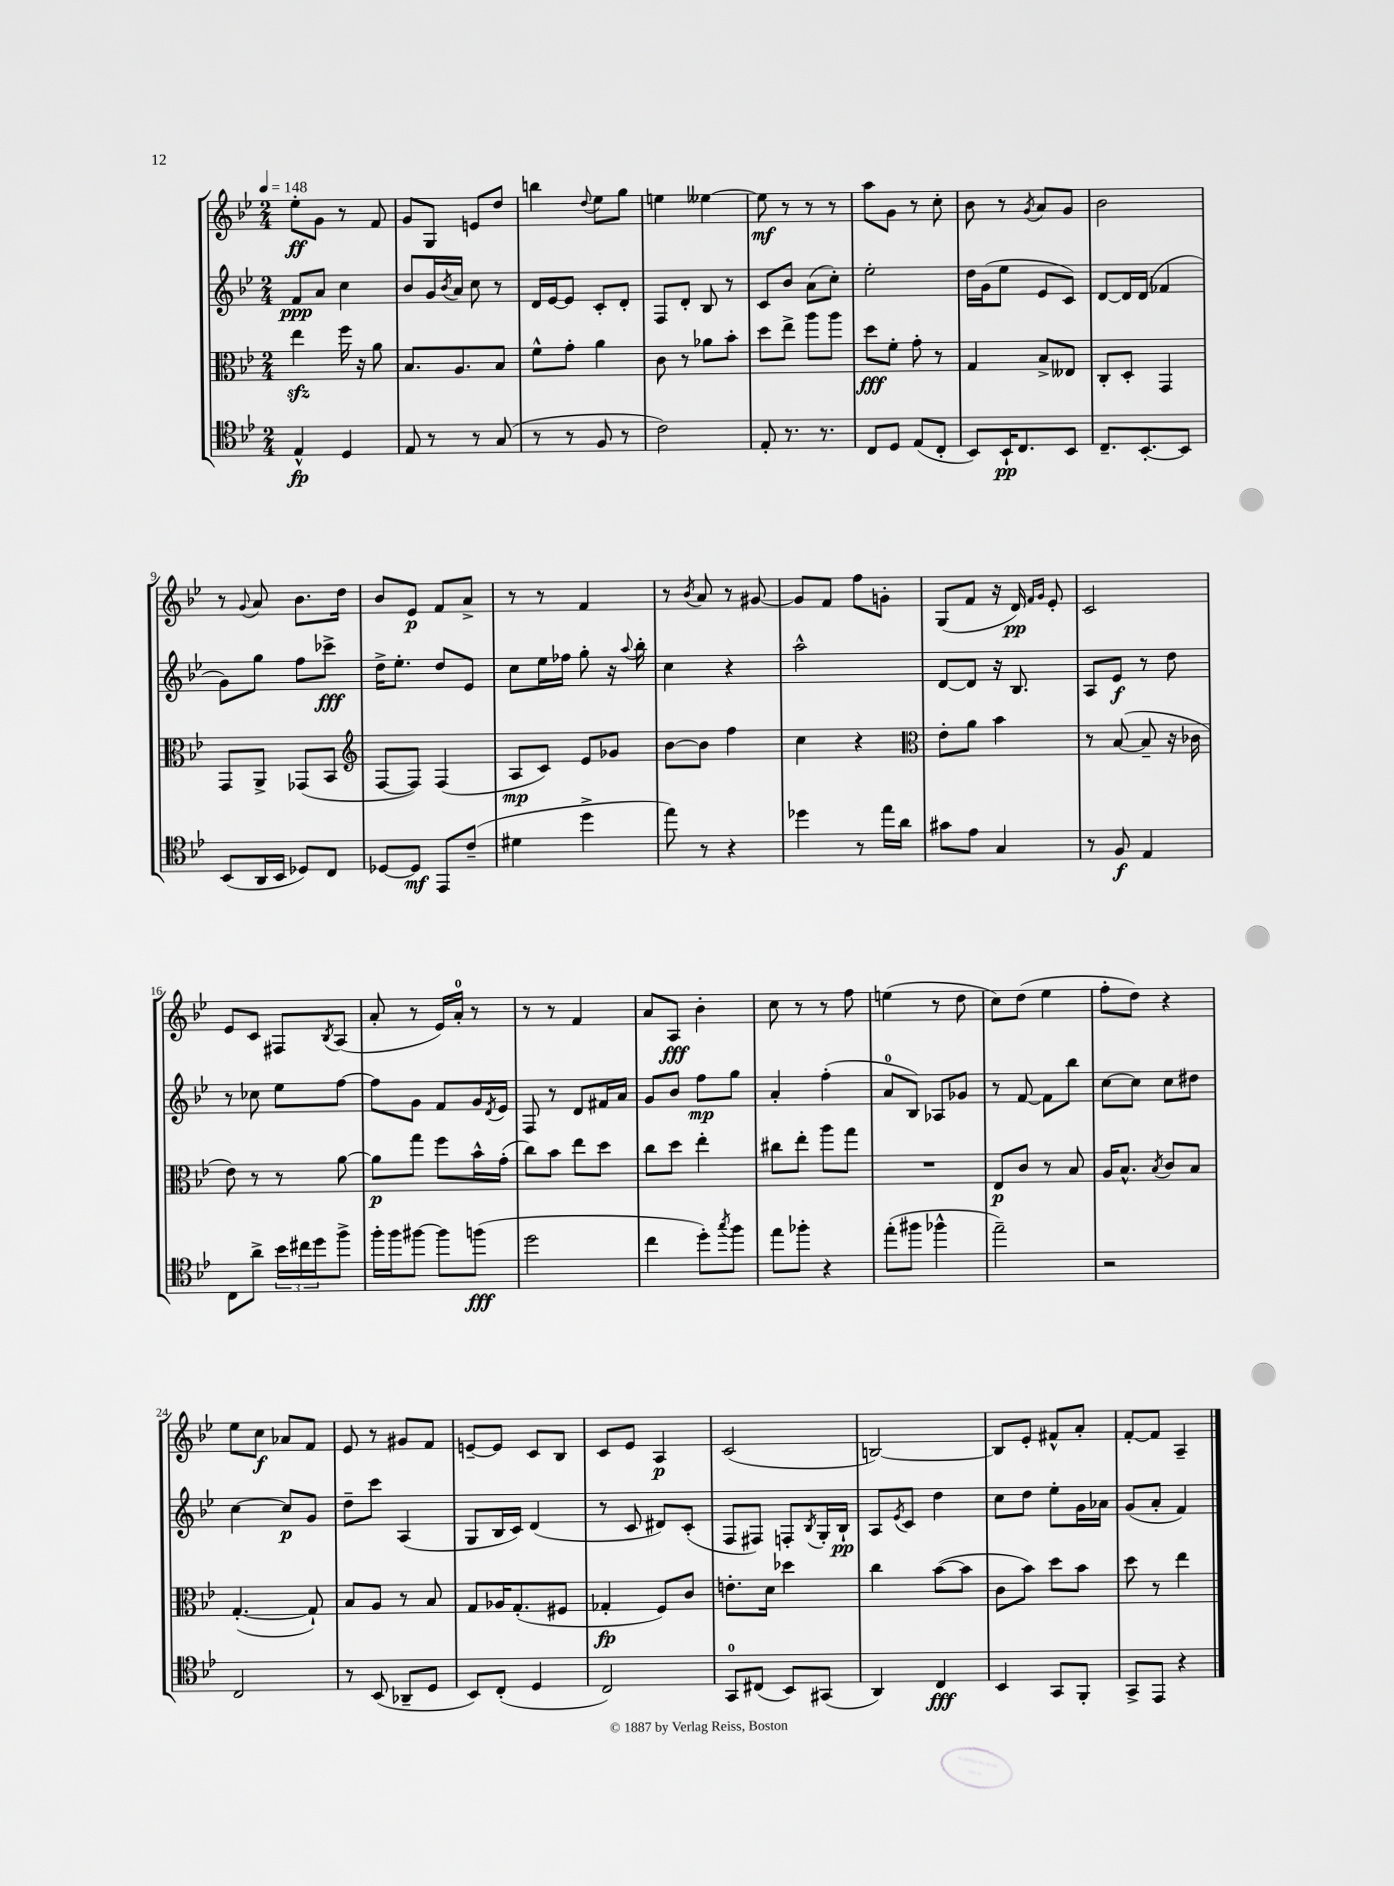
<<
\new StaffGroup <<
\new Staff = "s0" {
    \clef treble \key bes \major \numericTimeSignature \time 2/4 \tempo 4 = 148
    ees''8-.\ff g'8 r8 f'8 |
    g'8 g8 e'8 d''8 |
    b''4 \appoggiatura { d''8 } ees''8 g''8 |
    e''4 eeses''4~ |
    eeses''8\mf r8 r8 r8 |
    a''8 g'8 r8 c''8-. |
    bes'8 r8 \acciaccatura { g'8 } a'8 g'8 |
    bes'2 |
    r8 \appoggiatura { g'8 } a'8 bes'8. d''16 |
    bes'8 ees'8\p f'8 a'8-> |
    r8 r8 f'4 |
    r8 \acciaccatura { bes'8 } a'8 r8 gis'8~ |
    gis'8 f'8 f''8 g'8-. |
    g8( f'8 r16 d'16\pp) \grace { f'16 g'16 } ees'8-. |
    c'2 |
    ees'8 c'8 fis8 \acciaccatura { bes8 } a8( |
    a'8-. r8 ees'16) a'16-0-. r8 |
    r8 r8 f'4 |
    a'8 a8\fff bes'4-. |
    c''8 r8 r8 f''8 |
    e''4( r8 d''8 |
    c''8) d''8( ees''4 |
    f''8-. d''8) r4 |
    ees''8 c''8\f aes'8 f'8 |
    ees'8 r8 gis'8 f'8 |
    e'8~-- e'8 c'8 bes8 |
    c'8 ees'8 a4\p |
    c'2( |
    b2~) |
    b8 ees'8-. fis'8-^ a'8-. |
    f'8~-. f'8 a4-- \bar "|." |
}
\new Staff = "s1" {
    \clef treble \key bes \major \numericTimeSignature \time 2/4
    f'8\ppp a'8 c''4 |
    bes'8 g'16 \acciaccatura { bes'8 } a'16 c''8 r8 |
    d'16 ees'16~ ees'8 c'8-. d'8-. |
    f8 d'8-. bes8 r8 |
    c'8 bes'8 a'8( c''8-.) |
    ees''2-. |
    d''16 g'16( ees''8 ees'8 c'8) |
    d'8~ d'16 d'16( fes'4 |
    g'8) g''8 f''8 ces'''8->\fff |
    d''16-> ees''8.-. d''8 ees'8 |
    c''8 ees''16 fes''16 g''8-. r16 \appoggiatura { a''8 } bes''16-. |
    c''4 r4 |
    a''2-^ |
    d'8~ d'8 r16 bes8. |
    a8 ees'8\f r8 d''8 |
    r8 ces''8 ees''8 f''8~ |
    f''8 g'8 f'8 g'16 \acciaccatura { d'8 } ees'16 |
    f8 r8 d'8 fis'16 a'16 |
    g'8 bes'8 f''8\mp g''8 |
    a'4-. f''4-.( |
    a'8-0 bes8) aes8 ges'8 |
    r8 f'8~ f'8 bes''8 |
    c''8~ c''8 c''8 dis''8 |
    c''4~ c''8\p g'8 |
    d''8-- c'''8 a4( |
    g8 bes16 c'16) d'4( |
    r8 c'8 dis'8) c'8-.( |
    f8 fis8) f8-. \acciaccatura { bes8 } g16-. bes16-!\pp |
    a8 \acciaccatura { ees'8 } c'8 d''4 |
    c''8 d''8 ees''8-. g'16 aes'16 |
    g'8( a'8-. f'4) \bar "|." |
}
\new Staff = "s2" {
    \clef alto \key bes \major \numericTimeSignature \time 2/4
    ees''4\sfz f''16 r16 a'8 |
    bes8. a8. bes8 |
    f'8-^ g'8-. a'4 |
    c'8 r8 aes'8 bes'8-. |
    d''8 ees''8-> a''8 a''8 |
    d''8\fff f'8-. g'8-. r8 |
    g4 bes8-> eeses8 |
    c8-. d8-. g,4 |
    g,8 a,8-> ges,8( bes,8 |
    \clef treble f8~ f8) f4( |
    a8\mp c'8) ees'8 ges'8 |
    bes'8~ bes'8 f''4 |
    c''4 r4 |
    \clef alto ees'8-. a'8 bes'4 |
    r8 bes8~( bes8-- r16 ces'16 |
    ees'8) r8 r8 a'8~ |
    a'8\p g''8 f''8 bes'16-^ g'16-.( |
    c''8) bes'8 ees''8 d''8 |
    c''8 d''8 ees''4-. |
    cis''8 ees''8-. a''8 g''8 |
    R2 |
    ees8\p c'8 r8 bes8 |
    a16 bes8.-^ \acciaccatura { bes8 } c'8 bes8 |
    g4.~-.( g8-!) |
    bes8 a8 r8 bes8 |
    g8 aes16 g8.-.( fis8 |
    ges4-.\fp f8) c'8 |
    e'8.-. d'16 des''4 |
    c''4 bes'8~( bes'8 |
    c'8 bes'8) d''8 bes'8 |
    d''8 r8 ees''4 \bar "|." |
}
\new Staff = "s3" {
    \clef tenor \key bes \major \numericTimeSignature \time 2/4
    ees4-^\fp d4 |
    ees8 r8 r8 g8( |
    r8 r8 f8 r8 |
    c'2) |
    ees8-. r8. r8. |
    c8 d8 ees8( c8-. |
    bes,8) bes,16-!\pp c8. bes,8 |
    c8.-- bes,8.~-. bes,8 |
    bes,8( a,16 bes,16 des8) c8 |
    des8~ des8\mf ees,8 c'8--( |
    dis'4 d''4-> |
    ees''8) r8 r4 |
    des''4 r8 ees''16 a'16 |
    gis'8 ees'8 g4 |
    r8 f8\f ees4 |
    c8 a'8-> \tuplet 3/2 { bes'16 cis''16 d''16 } f''8-> |
    f''16-. f''16 fis''8~ fis''8 f''8\fff( |
    d''2 |
    c''4 d''8-.) \acciaccatura { g''8 } f''8 |
    ees''8 fes''8-. r4 |
    ees''8-.( fis''8 fes''4-^ |
    ees''2--) |
    r2 |
    c2 |
    r8 bes,8( aes,8-- d8 |
    bes,8) c8-.( d4 |
    c2) |
    g,8-0 cis8( bes,8) gis,8( |
    a,4) c4\fff |
    bes,4 g,8 f,8-. |
    g,8-> ees,8 r4 \bar "|." |
}
>>
>>
